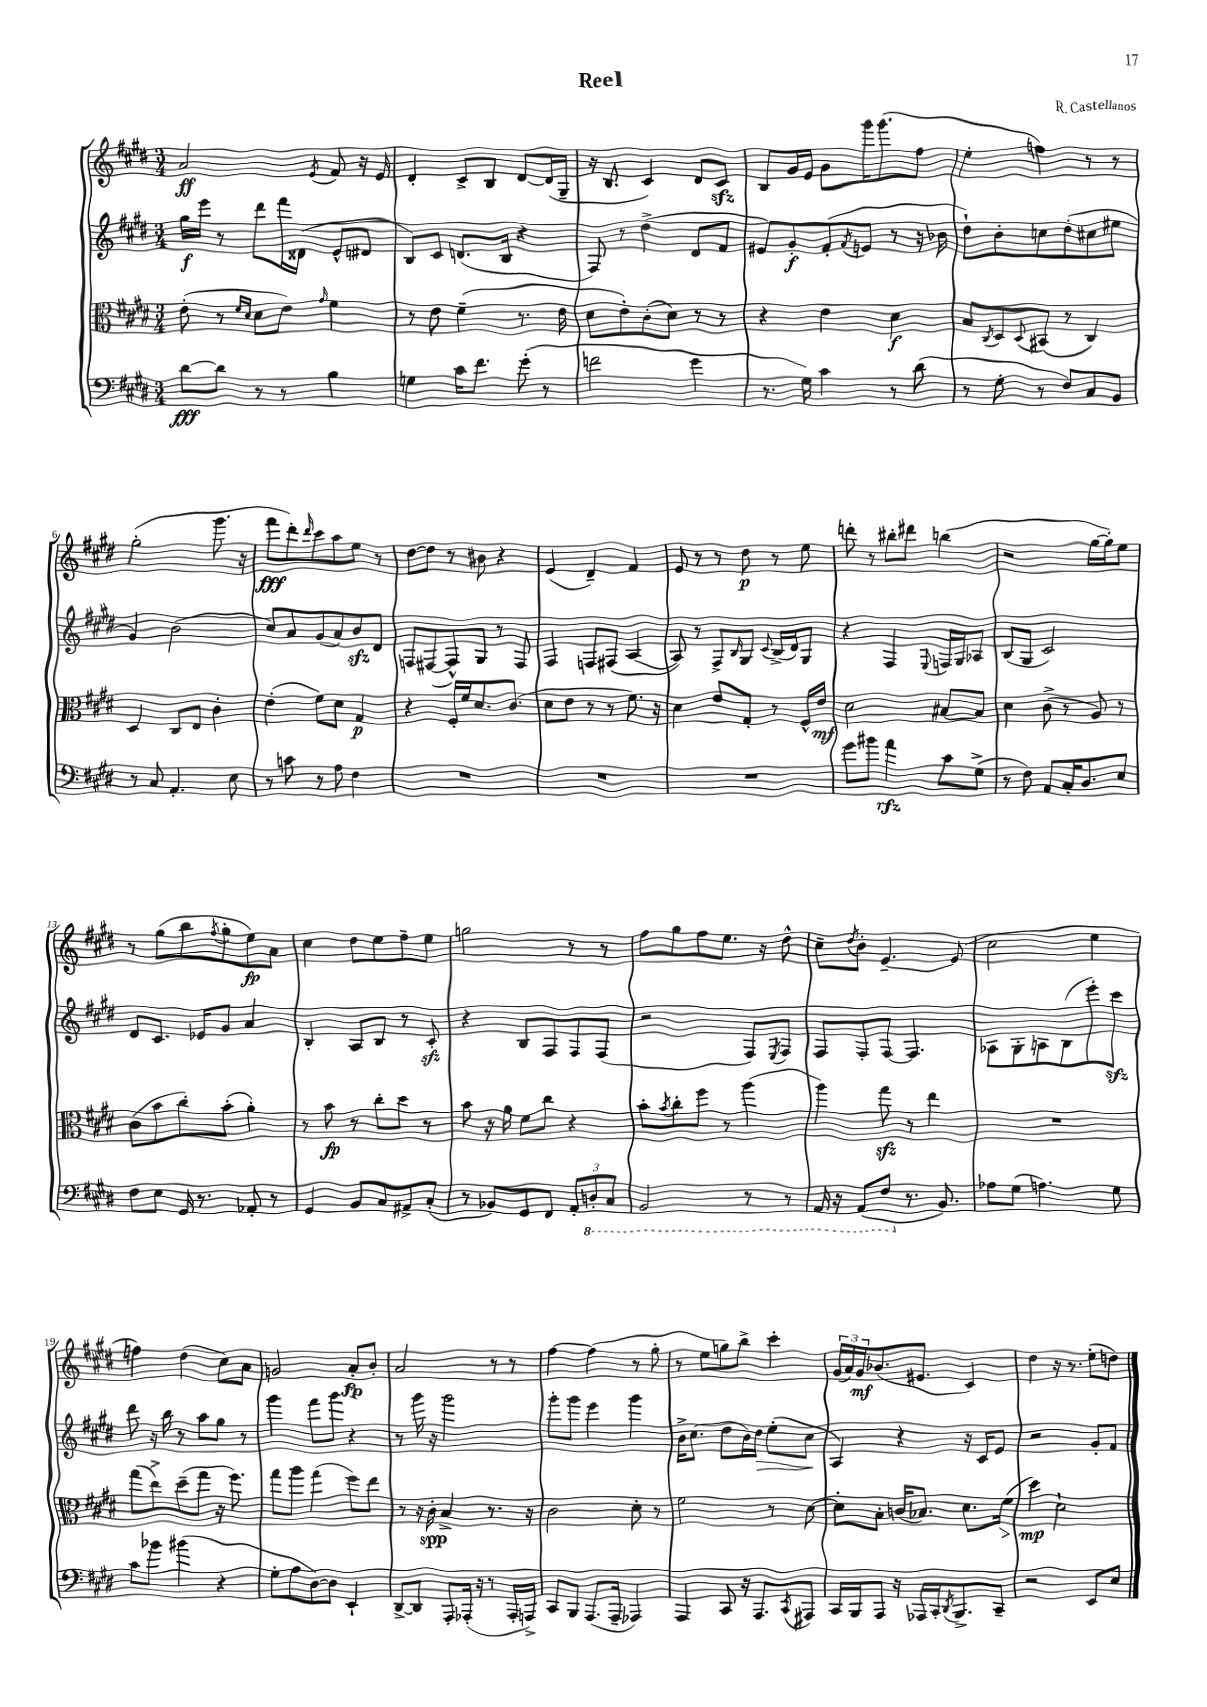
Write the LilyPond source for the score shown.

\header { title = "Reel" composer = "R. Castellanos" }
<<
\new StaffGroup <<
\new Staff = "s0" {
    \clef treble \key e \major \numericTimeSignature \time 3/4
    a'2\ff \acciaccatura { e'8 } fis'8 r16 e'16 |
    dis'4-. cis'8-> b8 dis'8~ dis'16( gis16-- |
    r16 b8. cis'4) dis'8 cis'8\sfz |
    b8 gis'16 e'16 gis'8 gis'''16 gis'''8.( fis''8 |
    e''4-. f''4) r8 r8 |
    gis''2-.( gis'''8. r16 |
    fis'''8\fff dis'''8-.) \grace { dis'''16 } cis'''8 a''8 e''8 r8 |
    dis''8~ dis''8 r8 bis'8 r4 |
    e'4( dis'4--) fis'4 |
    e'8 r8 r8 dis''8\p r8 e''8 |
    d'''8-. r8 bis''8-. dis'''8 b''4( |
    r2 gis''16~ gis''16-.) e''8 |
    r8 gis''8( b''8 \acciaccatura { fis''8 } gis''8-. e''8\fp) a'8 |
    cis''4 dis''8 e''8 fis''8-- e''8 |
    g''2 r8 r8 |
    fis''8 gis''8 fis''8 e''8. r16 dis''8-^ |
    cis''8-- \acciaccatura { dis''8 } b'8-. e'4.~-- e'8( |
    cis''2 e''4 |
    f''4) dis''4( cis''8) a'8 |
    g'2 a'8-.\fp b'8-. |
    a'2 r8 r8 |
    fis''4~ fis''4( r8 gis''8-. |
    r8 e''8 g''8) b''8-> cis'''4-. |
    \tuplet 3/2 { gis'16( a'16) gis'16\mf } bes'8.( eis'8. cis'4) |
    dis''4 r16 r8. e''8-.( d''8) \bar "|." |
}
\new Staff = "s1" {
    \clef treble \key e \major \numericTimeSignature \time 3/4
    gis''16\f e'''16 r8 dis'''8 fis'''16 disis'16( e'8-^ dis'8 |
    b8) cis'8 d'8.( b16 r4 |
    fis8) r8 dis''4->( dis'8 fis'8 |
    eis'8) gis'8-.\f fis'8-.( \acciaccatura { fis'8 } e'8 r8 r16 bes'16 |
    dis''8-!) b'8-. c''8 dis''8-.( cis''8 eis''8 |
    gis'4) b'2( |
    cis''8) a'8 gis'8( a'8) b'8\sfz dis'8 |
    f8 fis8~( fis8-^) gis8 r8 fis8 |
    fis4 f8 fis8( a4~ |
    a8) r8 fis8-> \grace { b16 } gis8 \appoggiatura { cis'8 } b16->( dis'16) gis8 |
    r4 fis4 \appoggiatura { e8 } f16 gis16 aes8 |
    b8( gis8 cis'2) |
    dis'8 cis'8. ees'16 gis'8 a'4 |
    b4-. a8 b8 r8 cis'8-.\sfz |
    r4 b8 fis8 fis8 fis8( |
    r2 fis8) \acciaccatura { e8 } fis8 |
    fis8 fis8-. fis8~ fis4. |
    aes8 gis8-. a8 b8( e'''8-.) cis'''8\sfz |
    dis'''8 r16 b''16 r8 a''8 gis''8 r8 |
    gis'''4 fis'''8 gis'''8 r4 |
    r8 gis'''16 r16 gis'''2 |
    gis'''8-. gis'''8 e'''4 gis'''4 |
    b'16-> cis''8.( dis''8 b'16) dis''16\> e''8-.( cis''8\! |
    a4) r4 r16 cis'16 e'8 |
    r2 gis'8-. fis'8 \bar "|." |
}
\new Staff = "s2" {
    \clef alto \key e \major \numericTimeSignature \time 3/4
    e'8-.( r8 \grace { fis'16 dis'16 } dis'8 e'8) \grace { gis'16 } fis'4 |
    r8 e'8 fis'4--( r8. e'16 |
    dis'8 e'8-.) cis'8-.( dis'8) r8 r8 |
    r4 e'4 dis'4\f |
    b8 \acciaccatura { cis8 } dis8 \appoggiatura { dis8 } bis,8( r8 cis4) |
    dis4 cis8 e8 cis'4-. |
    e'4-.( fis'8) dis'8 gis4\p |
    r4 fis16-. fis'16 dis'8. cis'8.( |
    dis'8 e'8 r8 r8 fis'8.) r16 |
    dis'4 e'8 gis8-. r8 fis16-^ e'16\mf |
    dis'2 bis8~ bis8 |
    dis'4 cis'8->( r8 a8) r8 |
    cis'8( b'8 cis''8-.) b'8-.( a'4-.) |
    r8 b'8\fp r8 cis''8-. dis''8 r8 |
    b'8 r16 a'16 fis'8 cis''8 r4 |
    b'8-. \acciaccatura { b'8 } cis''8-. fis''8 r8 a''4( |
    a''4) gis''8\sfz r8 e''4 |
    R2. |
    gis''8( e''8->) dis''8--( gis''8 r16 fis''8.) |
    gis''8 a''8 gis''4( fis''8) e''8 |
    r8 r16 cis'16-.\spp b4-> r8. r16 |
    cis'2 dis'8-. r8 |
    fis'2 r8 dis'8~ |
    dis'8-. b8-. c'16( bes8.) dis'8. fis'16\>( |
    dis''4\mp\!) dis'2-! \bar "|." |
}
\new Staff = "s3" {
    \clef bass \key e \major \numericTimeSignature \time 3/4
    dis'8~\fff dis'8 r8 r8 b4 |
    g4 cis'16 fis'8. gis'8-.( r8 |
    f'2 gis'4 |
    r8. gis16) cis'4 r8 dis'8( |
    r8 gis8-. r8 fis8) cis8 b,8 |
    r8 cis8 a,4.-. e8 |
    r8 c'8 r8 a8 fis4 |
    R2. |
    R2. |
    R2. |
    gis'8 bis'8 a'4\rfz cis'8 gis8->( |
    r8 fis8) a,8 cis16-. dis8. e8 |
    fis8 e8 gis,16 r8. aes,8-. r8 |
    gis,4 b,8 cis8 ais,8-> cis8-.( |
    r8 bes,8) gis,8 fis,8 \tuplet 3/2 { a,8-. \ottava #-1 d,8-. cis,8 } |
    b,,2 r8 r8 |
    a,,16 r16 a,,8( fis,8 \ottava #0 r8. b,8.) |
    aes8 gis8( a4.) gis8 |
    cis'8 bes'8 bis'4( r4 |
    gis8-. a8 dis8~) dis8 e,4-! |
    dis,8~-> dis,8 a,,8-. aes,,16-.( r16 r8 aes,,16-. a,,16->) |
    cis,8 b,,8 a,,8.( a,,16-- aes,,4) |
    a,,4 cis,8 r16 a,,8. \acciaccatura { cis,8 } ais,,8 |
    cis,16 b,,16 a,,8 r16 aes,,16 cis,16-. \acciaccatura { dis,8 } b,,8.-> cis,8-- |
    r2 e,8 e8 \bar "|." |
}
>>
>>
